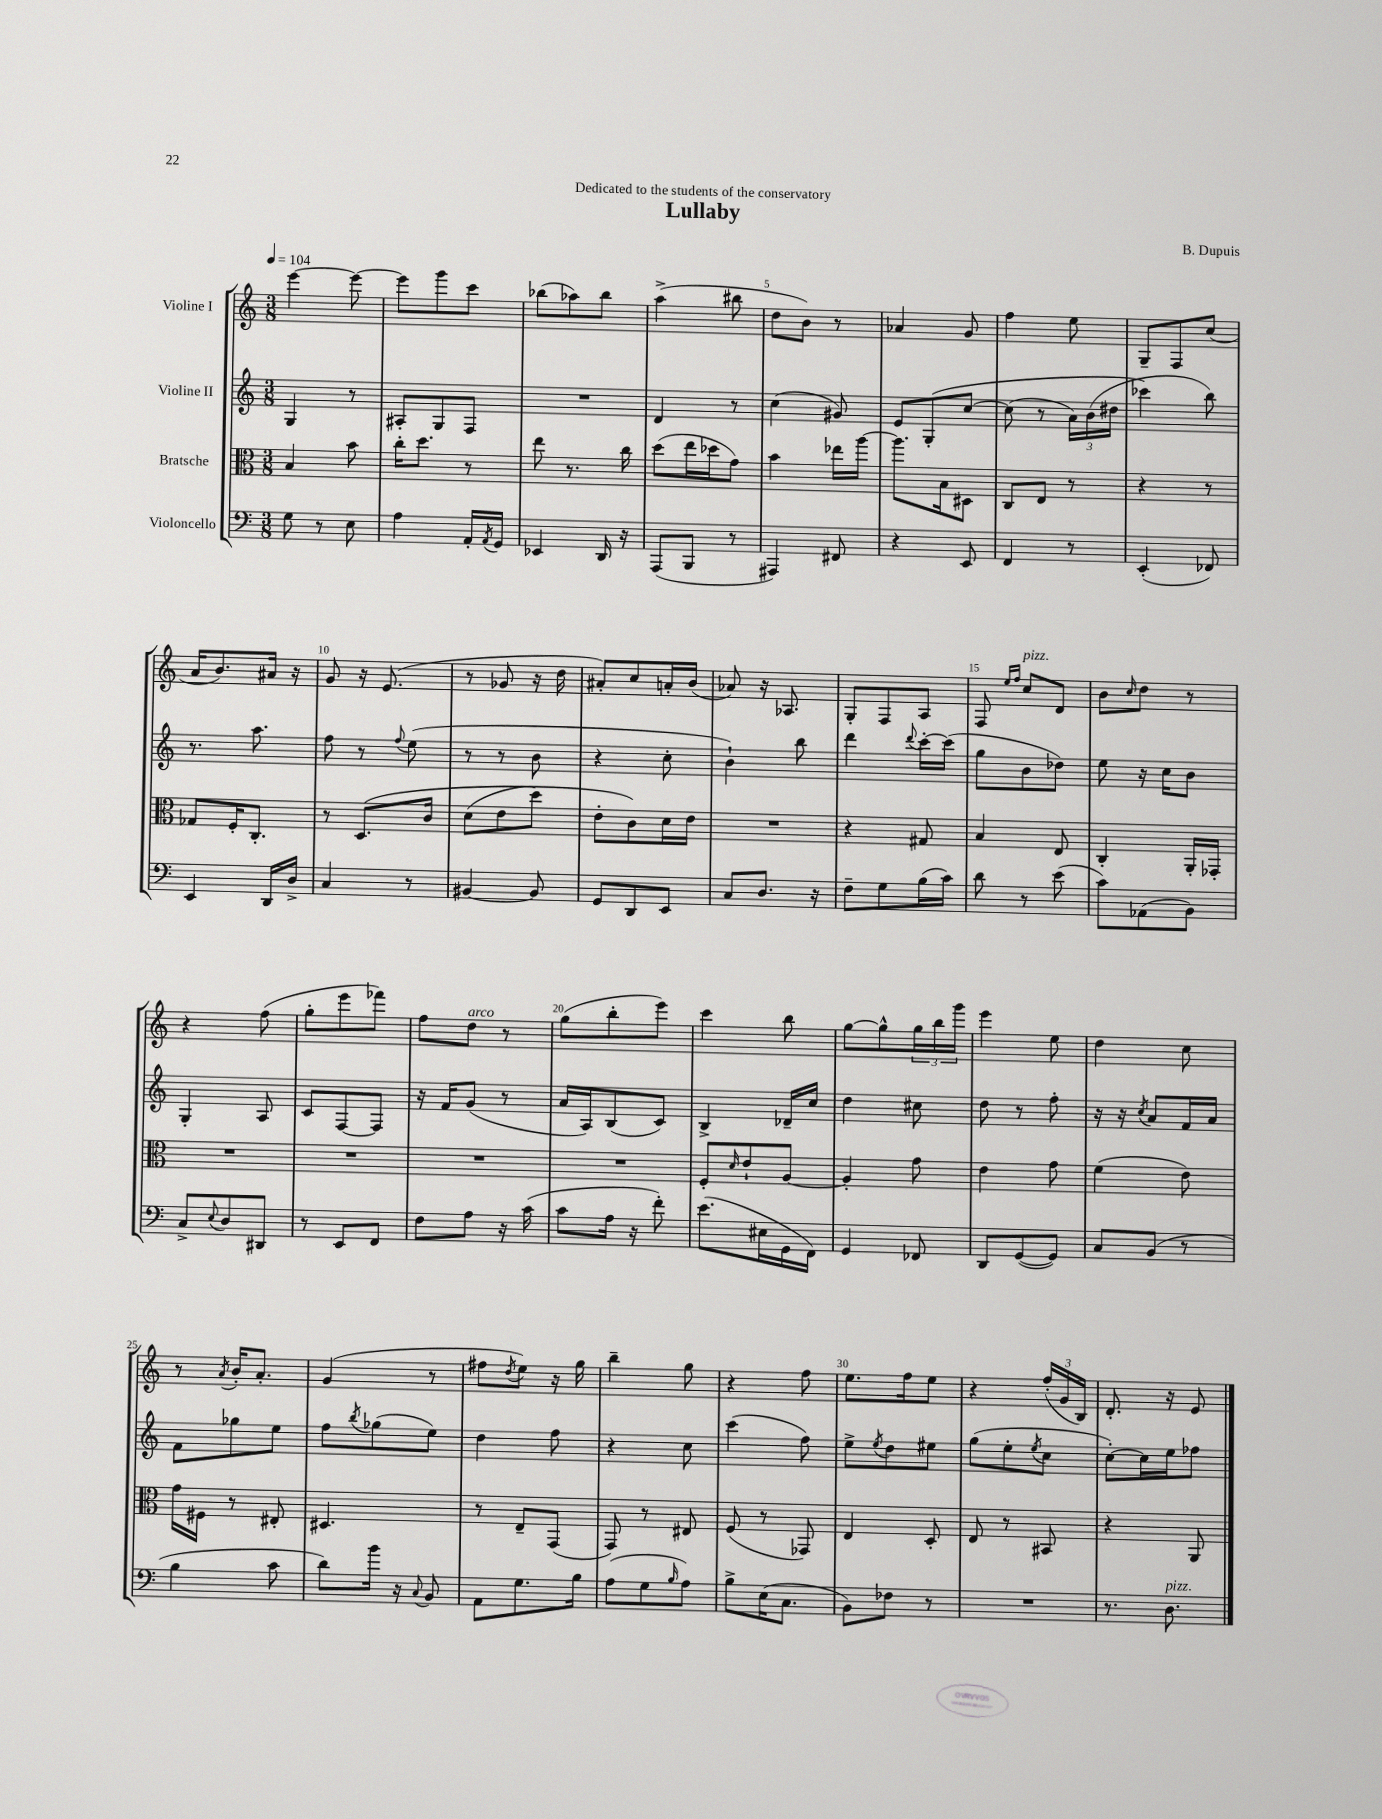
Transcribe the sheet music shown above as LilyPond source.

\header { title = "Lullaby" composer = "B. Dupuis" dedication = "Dedicated to the students of the conservatory" }
<<
\new StaffGroup <<
\new Staff = "s0" \with { instrumentName = "Violine I" } {
    \clef treble \key c \major \numericTimeSignature \time 3/8 \tempo 4 = 104
    e'''4~ e'''8~ |
    e'''8 g'''8 c'''8 |
    bes''8( aes''8) bes''8 |
    a''4->( bis''8 |
    d''8 b'8) r8 |
    aes'4 g'8 |
    f''4 e''8 |
    g8-- f8 c''8( |
    a'16 b'8.) ais'16 r16 |
    g'8 r16 e'8.( |
    r8 ges'8 r16 d''16 |
    ais'8-.) c''8 a'16-. b'16( |
    aes'8) r16 aes8. |
    g8-. f8 a8 |
    f8 \grace { e''16 f''16 } c''8^\markup { \italic "pizz." } d'8 |
    b'8 \grace { c''16 } d''8 r8 |
    r4 f''8( |
    g''8-. e'''8 fes'''8) |
    f''8 d''8^\markup { \italic "arco" } r8 |
    g''8( b''8-. e'''8) |
    c'''4 b''8 |
    g''8~ g''8-^ \tuplet 3/2 { g''16 b''16 g'''16 } |
    e'''4 e''8 |
    d''4 c''8 |
    r8 \acciaccatura { a'8 } b'16-. a'8.-. |
    g'4( r8 |
    fis''8 \acciaccatura { d''8 } e''8) r16 g''16 |
    b''4-- g''8 |
    r4 f''8 |
    e''8. f''16 e''8 |
    r4 \tuplet 3/2 { f''16-.( g'16 b16) } |
    d'8.-. r16 e'8 \bar "|." |
}
\new Staff = "s1" \with { instrumentName = "Violine II" } {
    \clef treble \key c \major \numericTimeSignature \time 3/8
    g4 r8 |
    ais8-. g8 f8 |
    R4. |
    d'4 r8 |
    c''4( gis'8) |
    e'8 g8-.\( c''8~ |
    c''8( r8 \tuplet 3/2 { a'16) b'16( dis''16 } |
    ces'''4\) b''8) |
    r8. a''8. |
    f''8 r8 \appoggiatura { f''8 } e''8( |
    r8 r8 b'8 |
    r4 c''8-. |
    b'4-!) b''8 |
    d'''4 \appoggiatura { d'''8 } c'''16~-. c'''16( |
    g''8 b'8 des''8) |
    e''8 r16 c''16 b'8 |
    g4-. a8 |
    c'8 f8~ f8 |
    r16 f'16 g'8( r8 |
    a'16 a16) b8( c'8) |
    b4-> des'16-- c''16 |
    d''4 cis''8 |
    d''8 r8 f''8-. |
    r16 r16 \acciaccatura { c''8 } a'8 f'16 a'16 |
    f'8 ges''8 e''8 |
    f''8 \acciaccatura { b''8 } ges''8( e''8) |
    d''4 f''8 |
    r4 c''8 |
    c'''4( f''8) |
    e''8-> \acciaccatura { e''8 } d''8 eis''8 |
    g''8( e''8-. \acciaccatura { e''8 } c''8 |
    c''8~-.) c''16 e''16 fes''8 \bar "|." |
}
\new Staff = "s2" \with { instrumentName = "Bratsche" } {
    \clef alto \key c \major \numericTimeSignature \time 3/8
    b4 b'8 |
    c''16-. d''8. r8 |
    e''8 r8. c''16 |
    d''8( e''16 des''16 g'8) |
    b'4 ees''16 a''16~ |
    a''8. b16 dis8 |
    c8 e8 r8 |
    r4 r8 |
    ges8 f16-. c8.-. |
    r8 d8.\( c'16 |
    d'8( e'8 d''8) |
    e'8-. c'8\) d'16 e'16 |
    R4. |
    r4 gis8 |
    b4 e8 |
    c4-. a,16-. ges,16-. |
    R4. |
    R4. |
    R4. |
    R4. |
    f8-. \grace { d'16 } e'8-! a8~ |
    a4-. g'8 |
    e'4 g'8 |
    f'4( e'8) |
    g'16 fis16 r8 eis8-. |
    dis4. |
    r8 e8-- g,8( |
    g,8) r8 eis8 |
    f8( r8 ges,8) |
    e4 d8-. |
    e8 r8 bis,8 |
    r4 a,8 \bar "|." |
}
\new Staff = "s3" \with { instrumentName = "Violoncello" } {
    \clef bass \key c \major \numericTimeSignature \time 3/8
    g8 r8 e8 |
    a4 a,16-. \acciaccatura { a,8 } g,16 |
    ees,4 d,16 r16 |
    a,,8( b,,8 r8 |
    ais,,4) fis,8 |
    r4 e,8 |
    f,4 r8 |
    e,4-.( fes,8) |
    e,4 d,16 d16-> |
    c4 r8 |
    bis,4~ bis,8 |
    g,8 d,8 e,8 |
    c8 d8. r16 |
    f8-- g8 b16( c'16) |
    d'8 r8 e'8( |
    c'8) aes,8( b,8) |
    c8-> \appoggiatura { e8 } d8 dis,8 |
    r8 e,8 f,8 |
    f8 a8 r16 c'16( |
    c'8 a16 r16 f'8-.) |
    e'8.( eis16 g,16 f,16) |
    g,4 fes,8 |
    d,8 g,8~( g,8) |
    c8 b,8( r8 |
    b4 c'8 |
    d'8) b'16 r16 \appoggiatura { c8 } b,8 |
    a,8 g8. b16 |
    a8( g8 \grace { b16 } a8) |
    b8-> e16( c8. |
    b,8) fes8 r8 |
    R4. |
    r8. d8.^\markup { \italic "pizz." } \bar "|." |
}
>>
>>
\layout { \context { \Score \override BarNumber.break-visibility = ##(#f #t #t) barNumberVisibility = #(every-nth-bar-number-visible 5) } }
